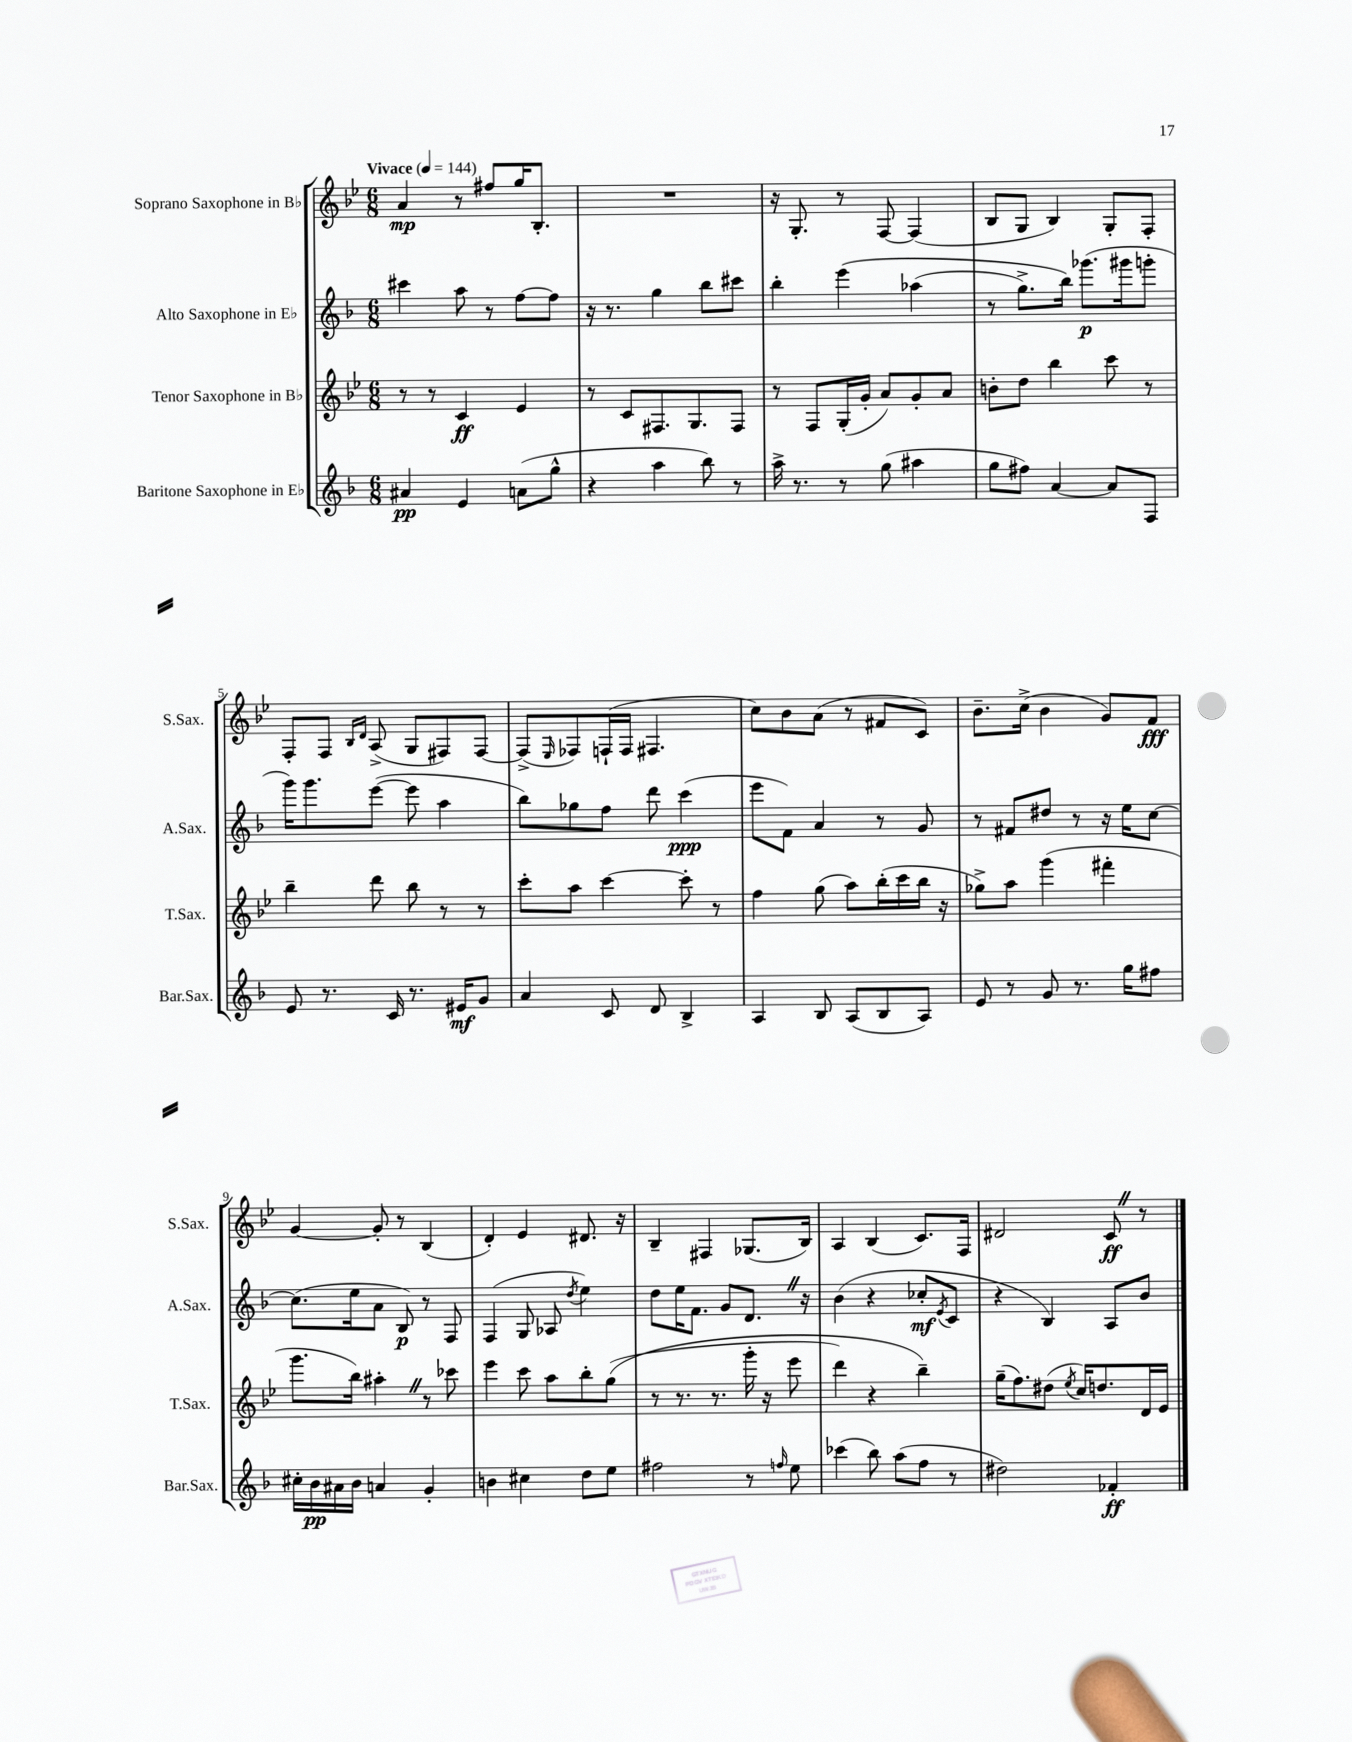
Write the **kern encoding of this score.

**kern	**kern	**kern	**kern
*staff4	*staff3	*staff2	*staff1
*clefG2	*clefG2	*clefG2	*clefG2
*k[b-]	*k[b-e-]	*k[b-]	*k[b-e-]
*M6/8	*M6/8	*M6/8	*M6/8
*MM144	*MM144	*MM144	*MM144
4a#	8r	4ccc#	4a
.	8r	.	.
4e	4c	8aa	8r
.	.	8r	8ff#
(8a	4e-	[8ff	16gg
.	.	.	8.B-'
8gg^^	.	8ff]	.
=	=	=	=
4r	8r	16r	2.r
.	.	8.r	.
.	8c	.	.
4aa	8.F#	4gg	.
.	8.G	.	.
8bb-)	.	8bb-	.
8r	8F#	8ccc#	.
=	=	=	=
16aa^	8r	4bb-'	16r
8.r	.	.	8.G'
.	8F	.	.
8r	(16G'	&(4eee	8r
.	16g'	.	.
(8gg	8a)	.	[8F
4aa#	8g'	(4aa-	(4F]
.	8a	.	.
=	=	=	=
8gg	8b'	8r	8B-
8ff#)	8dd	8.gg^)	8G
[4a	4bb-	.	4B-)
.	.	16bb-&)	.
.	.	(8.ggg-	.
8a]	8ccc	.	8G'
.	.	16ggg#	.
8F	8r	8ggg'	8F'
=	=	=	=
8e	4bb-~	16ggg)	8F'
.	.	8.ggg	.
8.r	.	.	8F
.	.	.	16qqB-
.	.	.	16qqd
.	8ddd	([8eee	(8A^
16c	.	.	.
8.r	8bb-	8eee]	8G
.	8r	4aa	8F#)
16e#	.	.	.
8g	8r	.	[8F#
=	=	=	=
4a	8ccc'	8bb-)	(8F#^]
.	.	.	16qqE-
.	8aa	8gg-	8F-)
8c	[4ccc	8ff	(16F`
.	.	.	16F
8d	.	8ddd	4.F#
4B-^	8ccc']	(4ccc	.
.	8r	.	.
=	=	=	=
4A	4ff	8eee	8cc)
.	.	8f)	8b-
8B-	(8gg	4a	(8a
(8A	8aa)	.	8r
8B-	(16bb-'	8r	8f#
.	16ccc	.	.
8A)	16bb-	8g	8c)
.	16r	.	.
=	=	=	=
8e	8gg-^)	8r	8.b-~
8r	8aa	8f#	.
.	.	.	(16cc^
8g	(4ggg	8dd#	4b-
8.r	.	8r	.
.	4fff#'	16r	8g)
16gg	.	16ee	.
8ff#	.	[8cc	8f
=	=	=	=
16cc#'	8.ggg	(8.cc]	[4g
16b-	.	.	.
16a#	.	.	.
16b-	16bb-)	16ee	.
4a	4aa#'	8a	8g']
.	.	8B-)	8r
4g'	8r	8r	(4B-
.	8ccc-	8F	.
=	=	=	=
4b	4eee-	(4F	4d')
4cc#	8ccc	8G	4e-
.	8aa	8A-	.
.	.	8qdd	.
8dd	8bb-'	4ee)	8.d#
8ee	&((8gg	.	.
.	.	.	16r
=	=	=	=
2ff#	8r	8dd	4B-~
.	8.r	16ee	.
.	.	8.f	.
.	.	.	4F#
.	8.r	.	.
.	.	8g	.
8r	16ggg'	8.d	(8.G-
.	16r	.	.
16qqff	.	.	.
8ee	8eee-	.	.
.	.	16r	16B-)
=	=	=	=
(4ccc-	4ddd)	(4b-	4A
8bb-)	4r	4r	(4B-
(8aa	.	.	.
8ff	4bb-~&)	8cc-'	8.c)
.	.	8qe	.
8r	.	8c	.
.	.	.	16F
=	=	=	=
2dd#)	(16gg~	4r	2d#
.	8.ff)	.	.
.	(8dd#	4B-)	.
.	8qee-	.	.
.	16cc)	.	.
.	8.dd	.	.
4f-'	.	8A	8c
.	16d	8b-	8r
.	16e-	.	.
==	==	==	==
*-	*-	*-	*-
